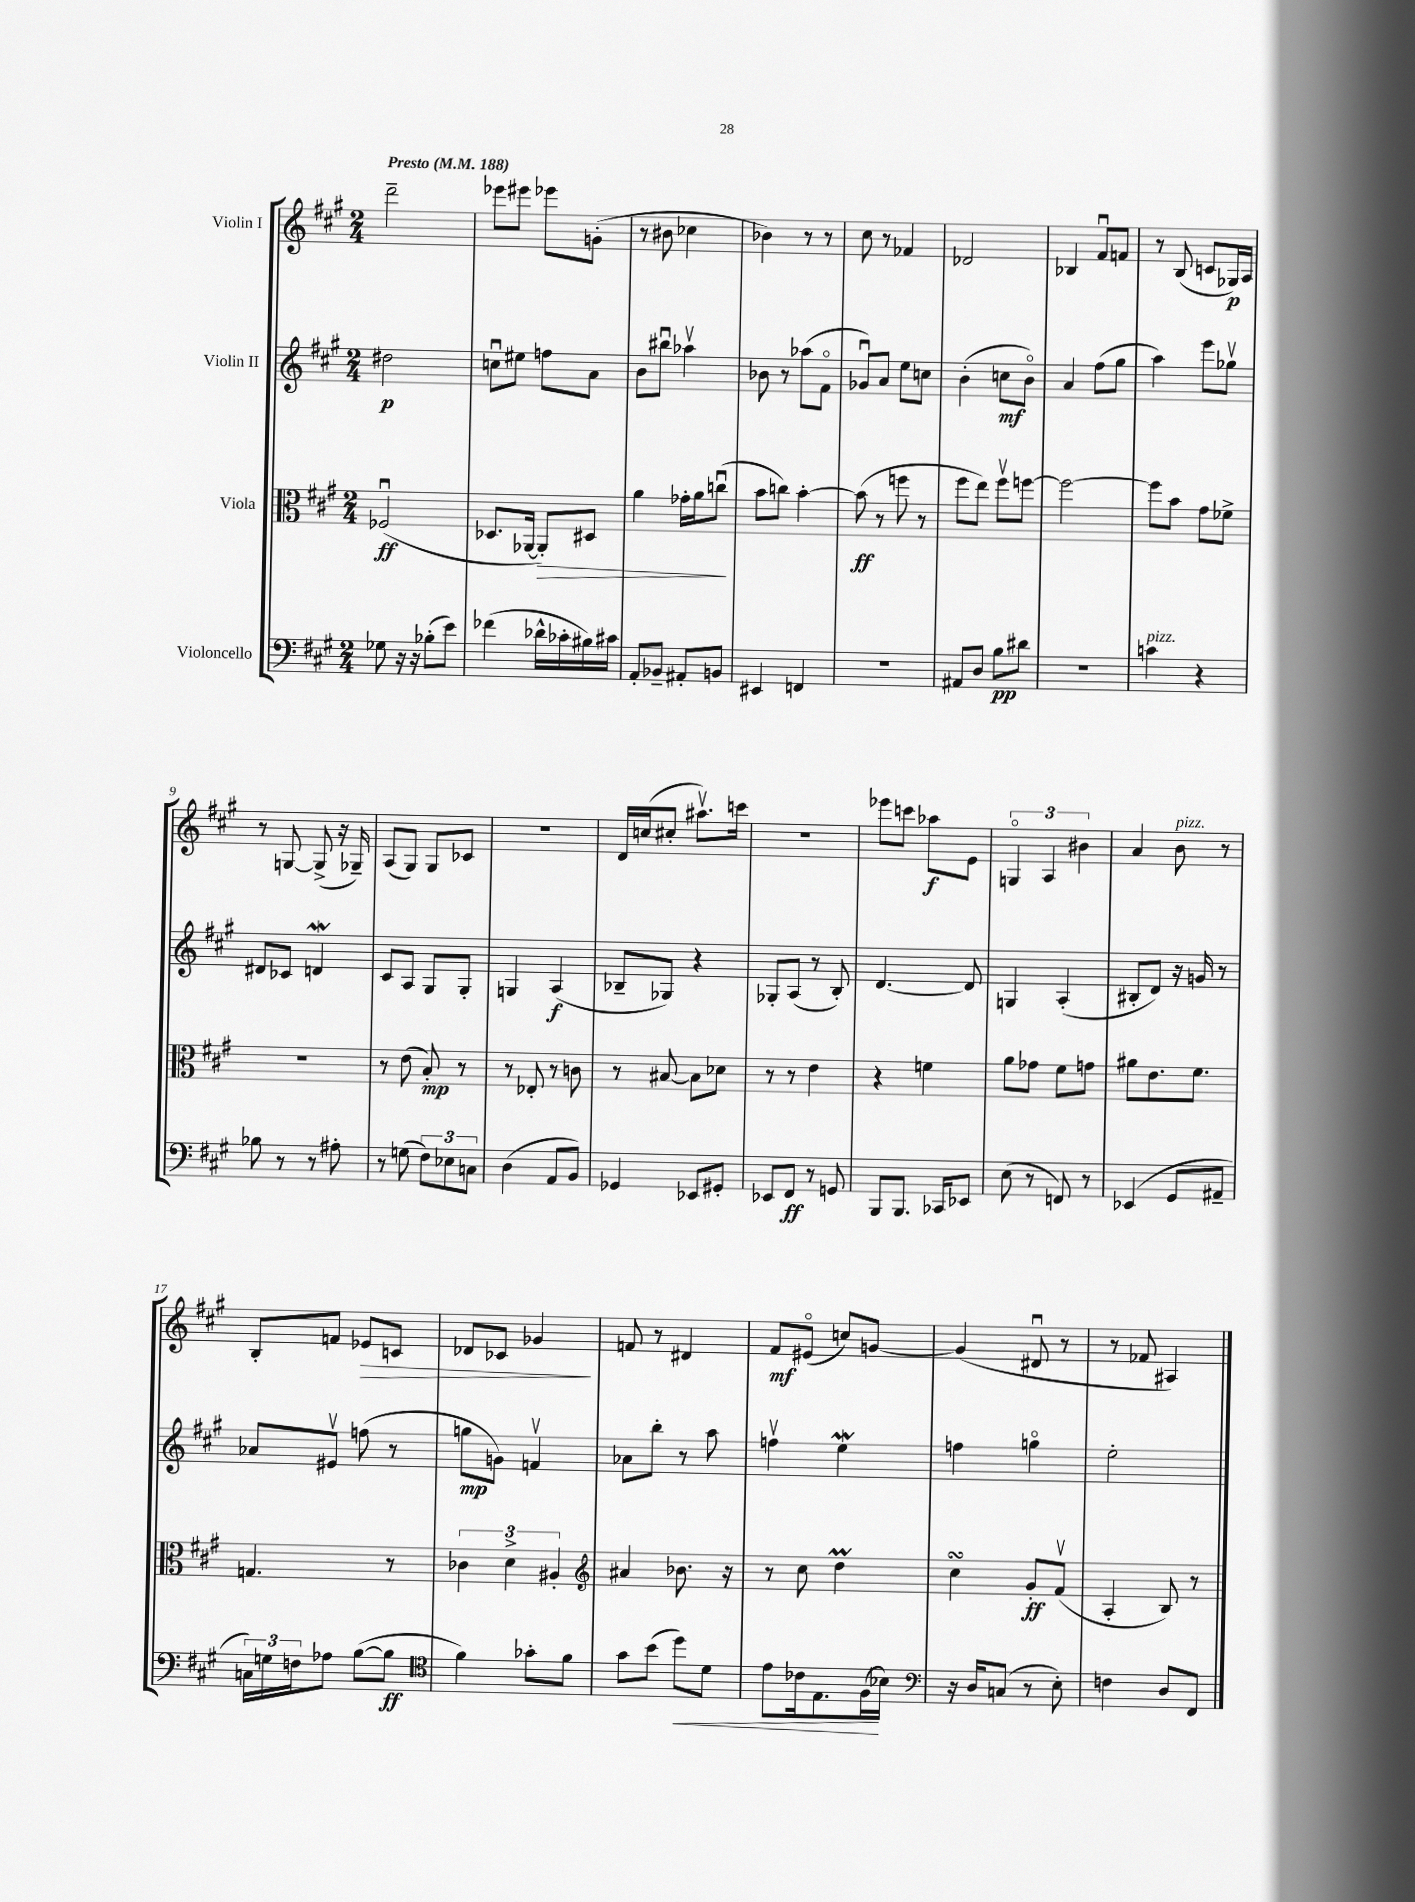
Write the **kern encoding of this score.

**kern	**kern	**kern	**kern
*staff4	*staff3	*staff2	*staff1
*clefF4	*clefC3	*clefG2	*clefG2
*k[f#c#g#]	*k[f#c#g#]	*k[f#c#g#]	*k[f#c#g#]
*M2/4	*M2/4	*M2/4	*M2/4
*MM188	*MM188	*MM188	*MM188
8G-	(2F-u	2dd#	2ddd~
16r	.	.	.
16r	.	.	.
(8B-'	.	.	.
8e)	.	.	.
=	=	=	=
(4f-	8.D-	8ccu	8eee-
.	.	8ee#	8eee#
.	[16AA-	.	.
16d-^^	8AA-'])	8ff	8eee-
16c-'	.	.	.
16B#)	8D#	8a	(8g'
16c#	.	.	.
=	=	=	=
8AA'	4a	8b	8r
8BB-~	.	8bb#u	8b#
8AA#'	16g-'	4aa-v	4cc-
.	16a	.	.
8BB	(8ccu	.	.
=	=	=	=
4EE#	8b	8b-	4b-)
.	8cc)	8r	.
4FF	[4b'	(8aa-	8r
.	.	8f#o	8r
=	=	=	=
2r	(8b]	8g-u)	8cc#
.	8r	8a	8r
.	8ff	8ee	4f-
.	8r	8cc	.
=	=	=	=
8AA#	8ff#	(4b'	2d-
8D	8ee)	.	.
8B	8ff#v	8cc	.
8d#	[8ff	8bo)	.
=	=	=	=
2r	2ff_	4a	4B-
.	.	(8ff#	8f#u
.	.	8gg#	8f
=	=	=	=
4c	8ff]	4aa)	8r
.	8b	.	(8B
4r	8g#	8eee	8c
.	8f-^	8gg-v	16G-)
.	.	.	16A
=	=	=	=
8B-	2r	8d#	8r
8r	.	8c-	[8G
8r	.	4d	(8G^]
8A#'	.	.	16r
.	.	.	16G-~)
=	=	=	=
8r	8r	8c#	(8A
(8G	(8e	8A	8G#)
12F#)	8B')	8G#	8G#
12E-	.	.	.
.	8r	8G#'	8c-
12C	.	.	.
=	=	=	=
(4D	8r	4G	2r
.	8E-'	.	.
8AA	8r	(4A	.
8BB)	8c	.	.
=	=	=	=
4GG-	8r	8B-~	16d
.	.	.	(16cc
.	[8B#	8G-)	8cc#'
8EE-	8B#]	4r	8.aa#v)
8GG#'	8d-	.	.
.	.	.	16ccc
=	=	=	=
8EE-	8r	8G-'	2r
8FF#	8r	(8A	.
8r	4e	8r	.
8GG	.	8B')	.
=	=	=	=
8BBB	4r	[4.d	8eee-
8.BBB	.	.	8ccc
.	4f	.	8aa-
16CC-	.	.	.
8EE-	.	8d]	8e
=	=	=	=
(8E	8a	4G	6Go
8r	8g-	.	.
.	.	.	6A
8FF)	8f#	(4A'	.
.	.	.	6b#
8r	8g	.	.
=	=	=	=
(4EE-	8a#	8B#'	4a
.	8.e	8d)	.
8GG#	.	16r	8b
.	8.f#	16g	.
8AA#~	.	8r	8r
=	=	=	=
24C)	4.G	8a-	8B'
24G	.	.	.
24F	.	.	.
8A-	.	8e#v	8f
([8B	.	(8ff	8e-
8B]	8r	8r	8c
=	=	=	=
*clefC4	*	*	*
4f#)	6c-	8gg	8d-
.	.	8g)	8c-
.	6d^	.	.
8g-'	.	4fv	4g-
.	6A#'	.	.
8f#	.	.	.
=	=	=	=
*	*clefG2	*	*
8g#	4a#	8a-	8f
(8b	.	8bb'	8r
8dd)	8.b-	8r	4d#
8d	.	8aa	.
.	16r	.	.
=	=	=	=
8e	8r	4ffv	8f#
16c-	8cc#	.	(8e#o
8.E	.	.	.
.	4dd	4ee	8cc)
(16F#	.	.	[8g
16B-)	.	.	.
=	=	=	=
*clefF4	*	*	*
16r	4cc#	4ff	(4g]
16D	.	.	.
(8C	.	.	.
8r	8g#'	4ggo	8d#u
8E')	(8f#v	.	8r
=	=	=	=
4F	4A'	2ee'	8r
.	.	.	8f-
8D	8B)	.	4A#)
8FF#	8r	.	.
==	==	==	==
*-	*-	*-	*-
